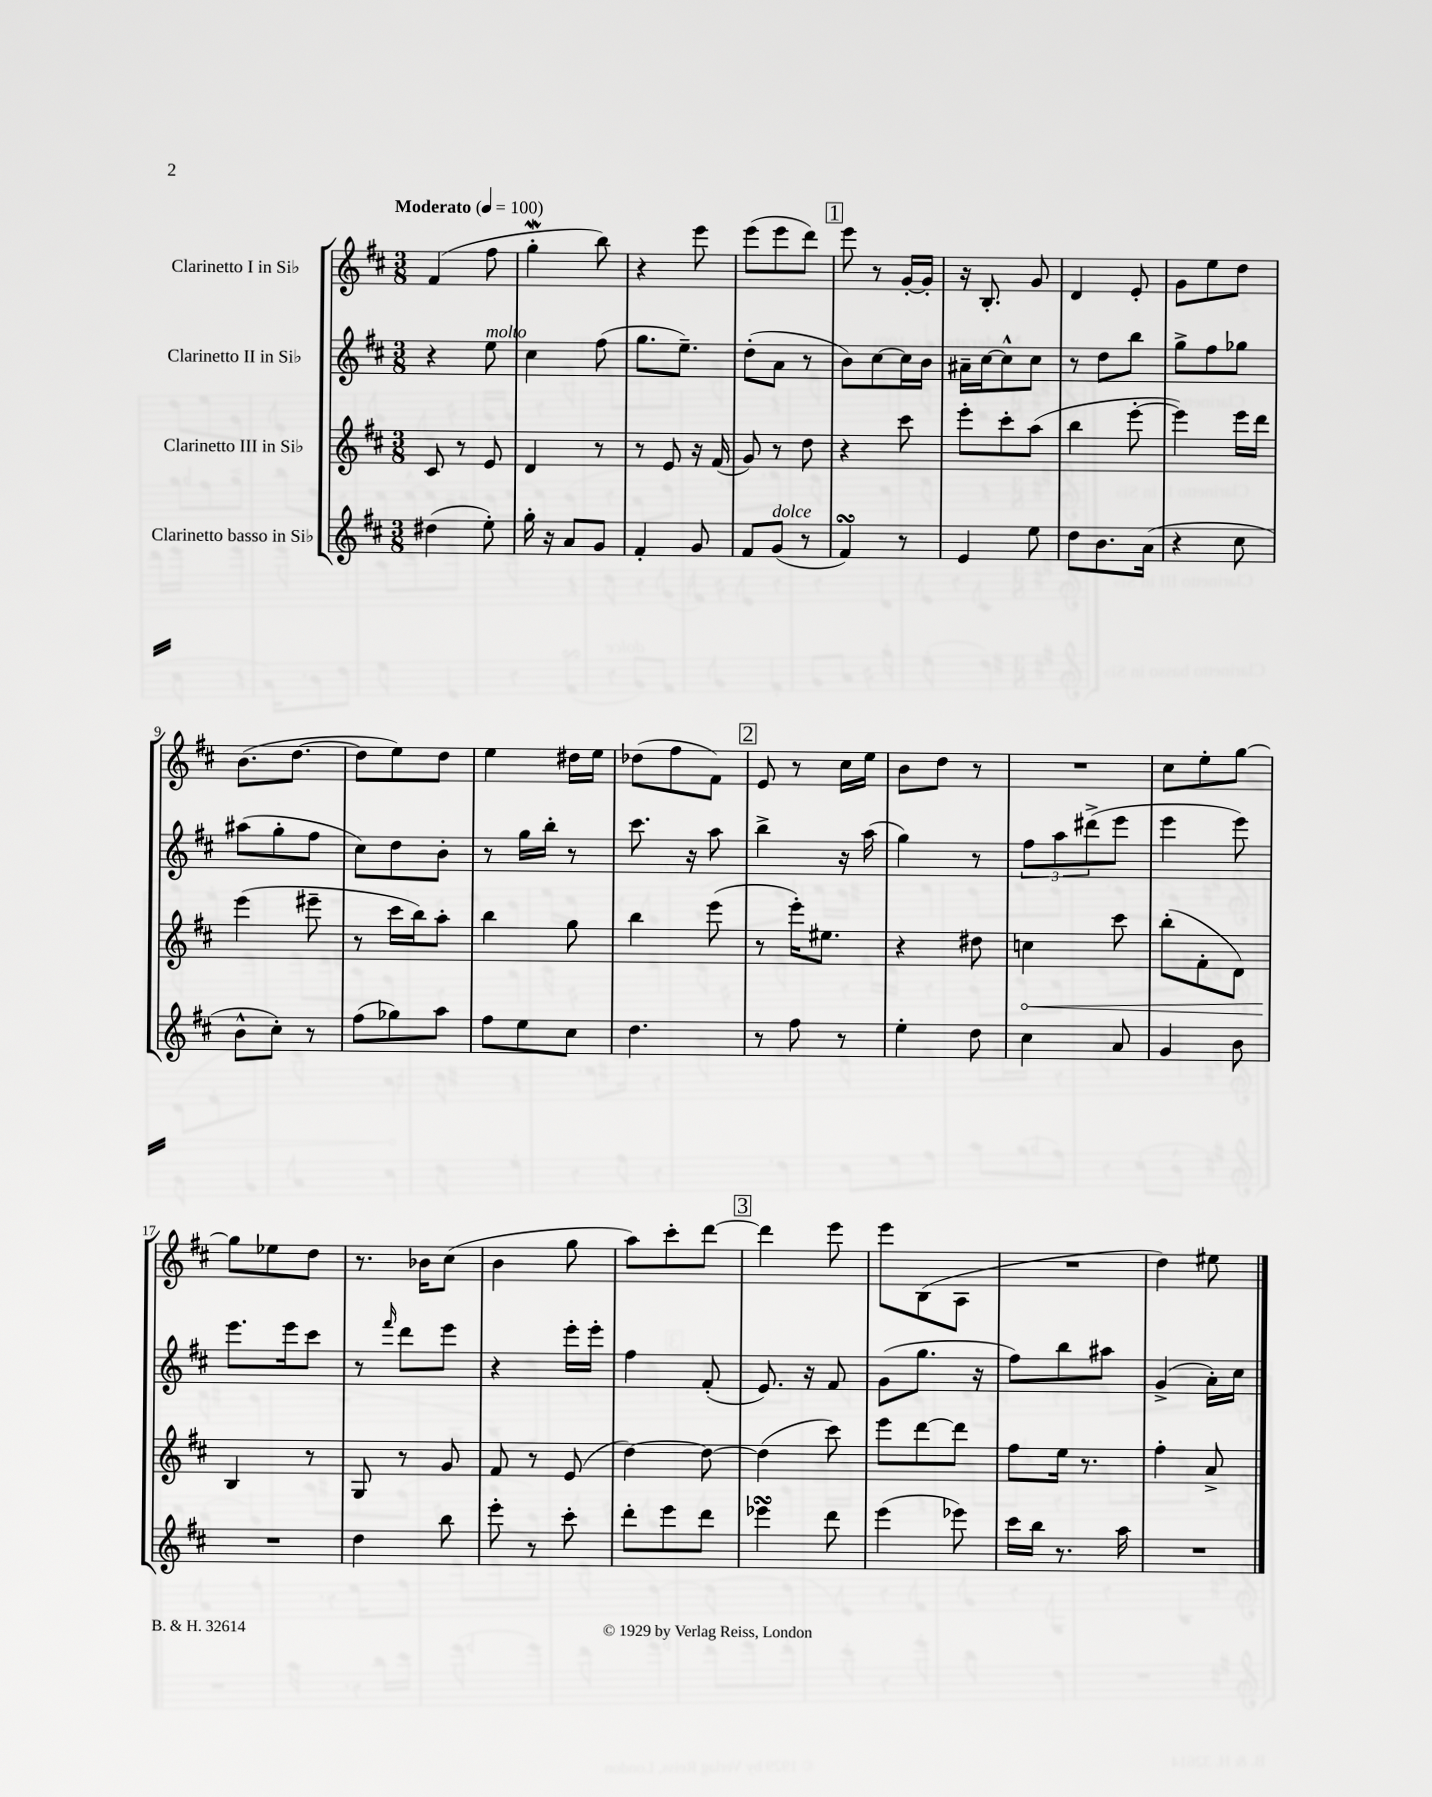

**kern	**kern	**dynam	**kern	**kern
*part4	*part3	*part3	*part2	*part1
*staff4	*staff3	*staff3	*staff2	*staff1
*I"Clarinetto basso in Si♭	*I"Clarinetto III in Si♭	*	*I"Clarinetto II in Si♭	*I"Clarinetto I in Si♭
*clefG2	*clefG2	*	*clefG2	*clefG2
*k[f#c#]	*k[f#c#]	*	*k[f#c#]	*k[f#c#]
*M3/8	*M3/8	*	*M3/8	*M3/8
*MM100	*MM100	*	*MM100	*MM100
=1	=1	=1	=1	=1
!	!	!	!	!LO:TX:a:B:t=Moderato
(4dd#X\	8c#/	.	4r	(4f#/
.	8r	.	.	.
!	!	!	!LO:TX:a:i:t=molto	!
8ee'\)	8e/	.	8ee\	8ff#\
=2	=2	=2	=2	=2
16gg'\	4d/	.	4cc#\	4ggw'\
16r	.	.	.	.
8a/L	.	.	.	.
8g/J	8r	.	(8ff#\	8bb\)
=3	=3	=3	=3	=3
4f#'/	8r	.	8.gg\L	4r
.	8e/	.	.	.
.	.	.	8.ee~\J)	.
8g/	16r	.	.	8eee\
.	(16f#/	.	.	.
=4	=4	=4	=4	=4
8f#/L	8g/)	.	(8dd'\L	(8eee\L
!LO:TX:a:i:t=dolce	!	!	!	!
(8g/J	8r	.	8a\J	8eee\
8r	8dd\	.	8r	8ddd\J)
!!LO:REH:place=s1:t=1
=5	=5	=5	=5	=5
4f#sSsS/)	4r	.	8b\L)	8eee\
.	.	.	[8cc#\	8r
8r	8ccc#\	.	16cc#\L]	[16g'/LL
.	.	.	16b\JJ	16g'/JJ]
=6	=6	=6	=6	=6
4e/	8eee'\L	.	16a#X~\LL	16r
.	.	.	[16cc#\J	8.B'/
.	8ccc#'\	.	8cc#^^\]	.
8ee\	(8aa\J	.	8cc#\J	8g/
=7	=7	=7	=7	=7
8dd\L	4bb\	.	8r	4d/
8.b\	.	.	8dd\L	.
.	[8eee'\	.	8bb\J	8e'/
(16a\Jk	.	.	.	.
=8	=8	=8	=8	=8
4r	4eee\])	.	8gg^\L	8g\L
.	.	.	8ff#\	8ee\
8cc#\	16eee\LL	.	8gg-X\J	8dd\J
.	16ddd\JJ	.	.	.
!!LO:LB:g=z
=9	=9	=9	=9	=9
8b^^\L	(4eee\	.	(8aa#X\L	(8.b\L
8cc#'\J)	.	.	8gg'\	.
.	.	.	.	[8.dd\J
8r	8eee#X~\	.	8ff#\J	.
=10	=10	=10	=10	=10
(8ff#\L	8r	.	8cc#\L)	8dd\L]
8gg-X\)	16ccc#\LL	.	8dd\	8ee\)
.	16bb\J)	.	.	.
8aa\J	8aa'\J	.	8b'\J	8dd\J
=11	=11	=11	=11	=11
8ff#\L	4bb\	.	8r	4ee\
8ee\	.	.	16gg\LL	.
.	.	.	16bb'\JJ	.
8cc#\J	8gg\	.	8r	16dd#X\LL
.	.	.	.	16ee\JJ
=12	=12	=12	=12	=12
4.dd\	4bb\	.	8.ccc#\	(8dd-X\L
.	.	.	.	8ff#\
.	.	.	16r	.
.	(8eee\	.	8aa\	8f#\J)
!!LO:REH:place=s1:t=2
=13	=13	=13	=13	=13
8r	8r	.	4bb^\	8e/
8ff#\	16eee'\KL)	.	.	8r
.	8.ee#X\J	.	.	.
8r	.	.	16r	16cc#\LL
.	.	.	(16aa\	16ee\JJ
=14	=14	=14	=14	=14
4ee'\	4r	.	4gg\)	8b\L
.	.	.	.	8dd\J
8dd\	8dd#X\	.	8r	8r
=15	=15	=15	=15	=15
!	!	!LO:HP:b	!	!
4cc#\	4ccn\	<	12ff#\L	4.r
.	.	.	12aa\	.
.	.	.	(12ddd#X^\	.
8a/	8ccc#\	.	8eee\J	.
=16	=16	=16	=16	=16
4g/	(8bb'\L	.	4eee\	8cc#\L
.	8f#'\	.	.	8ee'\
8b\	8d\J)	.	8eee\)	[8gg\J
!!LO:LB:g=z
=17	=17	=17	=17	=17
4.r	4B/	.	8.eee\L	8gg\L]
.	.	.	.	8ee-X\
.	.	.	16eee\k	.
.	8r	[	8ccc#\J	8dd\J
=18	=18	=18	=18	=18
4dd\	8G/	.	8r	8.r
.	.	.	16qqfff#/	.
.	8r	.	8ddd\L	.
.	.	.	.	16b-X\KL
8bb\	8g/	.	8eee\J	(8cc#\J
=19	=19	=19	=19	=19
8eee'\	8f#/	.	4r	4b\
8r	8r	.	.	.
8ccc#'\	(8e/	.	16eee'\LL	8gg\
.	.	.	16eee'\JJ	.
=20	=20	=20	=20	=20
8ddd'\L	[4dd\)	.	4ff#\	8aa\L)
8eee\	.	.	.	8ccc#'\
8ddd\J	8dd\_	.	(8f#'/	[8ddd\J
!!LO:REH:place=s1:t=3
=21	=21	=21	=21	=21
4eee-XsSSs\	(4dd\]	.	8.e/)	4ddd\]
.	.	.	16r	.
8ddd\	8ccc#\)	.	8f#/	8eee\
=22	=22	=22	=22	=22
(4eee\	8eee\L	.	(8g\L	8eee\L
.	[8ddd\	.	8.gg\J	(8B\
8eee-X\)	8ddd\J]	.	.	8A\J
.	.	.	16r	.
=23	=23	=23	=23	=23
16ccc#\LL	8ff#\L	.	8ff#\L)	4.r
16bb\JJ	.	.	.	.
8.r	16ee\Jk	.	8bb\	.
.	8.r	.	.	.
.	.	.	8aa#X\J	.
16aa\	.	.	.	.
=24	=24	=24	=24	=24
4.r	4ff#'\	.	(4g^/	4dd\)
.	8a^/	.	16a'\LL)	8ee#X\
.	.	.	16cc#\JJ	.
==	==	==	==	==
*-	*-	*-	*-	*-
